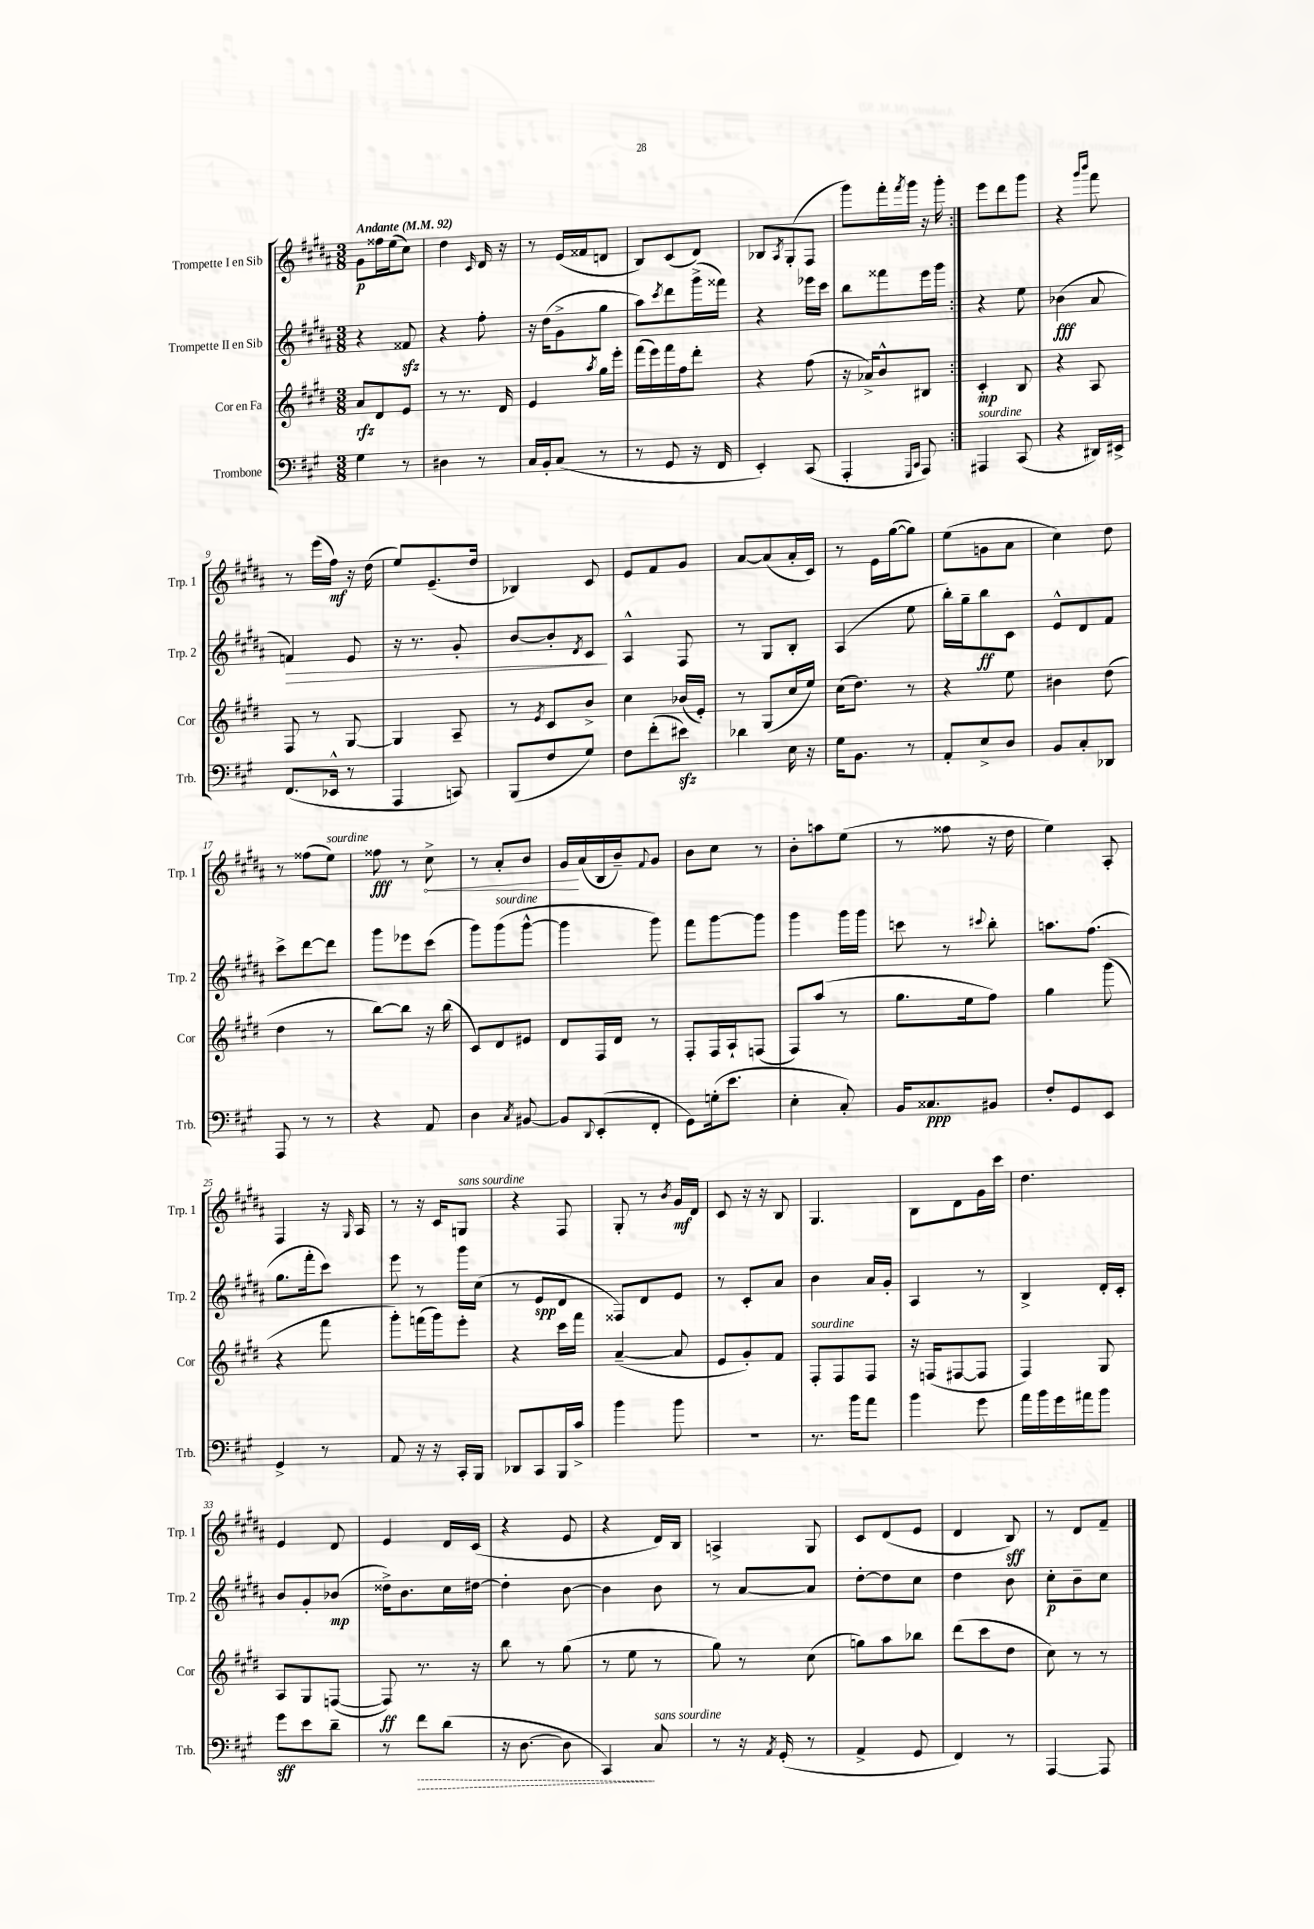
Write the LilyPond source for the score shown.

<<
\new StaffGroup <<
\new Staff = "s0" \with { instrumentName = "Trompette I en Sib" shortInstrumentName = "Trp. 1" } {
    \clef treble \key b \major \numericTimeSignature \time 3/8 \tempo "Andante" 4 = 92
    \repeat volta 2 { gis'8\p fisis''16 e''16( cis''8) |
    dis''4 \grace { cis'16 } dis'16 r16 |
    r8 e'16( fisis'16 d'8 |
    b8) cis'8( dis'8) |
    bes8 \acciaccatura { ais8 } gis8-.( fis8 |
    gis'''8) fis'''16-. \acciaccatura { fis'''8 } gis'''16 r16 gis'''16-. | }
    e'''8 dis'''8 gis'''8 |
    r4 \grace { gis'''16 b'''16 } fis'''8 |
    r8 e'''16( fis''16\mf) r16 dis''16( |
    e''8) e'8.--( dis''16 |
    bes4) cis'8 |
    e'8 fis'8 gis'8 |
    ais'8~ ais'8( ais'16-. cis'16) |
    r8 e'16 gis''16~( gis''8) |
    e''8( g'8 ais'8 |
    cis''4) dis''8 |
    r8 fisis''8( e''8^\markup { \italic "sourdine" }) |
    fisis''8\fff r8 \once \override Hairpin.circled-tip = ##t cis''8->\< |
    r8 ais'8-. b'8 |
    gis'16\! ais'16( b16 b'16--) \appoggiatura { fis'8 } gis'8 |
    b'8 cis''8 r8 |
    b'8-. a''8 e''8( |
    r8 fisis''8 r16 dis''16 |
    e''4) ais8-. |
    fis4 r16 \grace { gis16 } ais16 |
    r8 r16 cis'16 g8^\markup { \italic "sans sourdine" } |
    r4 fis8 |
    gis8-. r8 \acciaccatura { b'8 } gis'16\mf dis'16 |
    cis'8 r16 r16 b8 |
    gis4. |
    b8 dis'8 gis'16 cis'''16 |
    dis''4. |
    e'4 dis'8 |
    e'4 dis'16 cis'16( |
    r4 e'8 |
    r4 dis'16) b16 |
    a4-> gis8 |
    cis'8 dis'8( e'8 |
    dis'4 b8\sff) |
    r8 dis'8 fis'8-- \bar "|." |
}
\new Staff = "s1" \with { instrumentName = "Trompette II en Sib" shortInstrumentName = "Trp. 2" } {
    \clef treble \key b \major \numericTimeSignature \time 3/8
    \repeat volta 2 { r4 fisis'8\sfz |
    r4 fis''8-. |
    r16 dis''16( gis'8-> gis''8 |
    ais''8) \acciaccatura { cis'''8 } dis'''8 gis'''16->( fisis'''16) |
    r4 ees'''16 cis'''16 |
    b''8 fisis'''8 e'''16 gis'''16 | }
    r4 e''8 |
    bes'4\fff( ais'8 |
    f'4\>) e'8 |
    r16 r8. gis'8-. |
    b'8~ b'8-. \acciaccatura { dis'8 } cis'8\! |
    ais4-^ fis8 |
    r8 gis8 b8-. |
    ais4( e''8 |
    b''16-.) gis''16-- b''8\ff cis'8 |
    e'8-^ dis'8 fis'8 |
    cis'''8-> dis'''8~ dis'''8 |
    gis'''8 ees'''8 cis'''8( |
    gis'''8) gis'''8^\markup { \italic "sourdine" }( gis'''8~-^ |
    gis'''4 gis'''8) |
    fis'''8 gis'''8~ gis'''8 |
    gis'''4 gis'''16 gis'''16 |
    c'''8 r8 \appoggiatura { cis'''8 } b''8-. |
    a''8. fis''8.( |
    gis''8. fis'''16-. cis'''8) |
    e'''8 r8 gis'''16 cis''16( |
    r8 e'8\spp dis'8 |
    fisis8) dis'8 e'8 |
    r8 cis'8-. ais'8 |
    b'4 ais'16 gis'16-. |
    ais4 r8 |
    b4-> dis'16-. cis'16-. |
    b'8 gis'8-. bes'8\mp( |
    disis''16->) b'8. cis''16 dis''16~ |
    dis''4-. b'8~ |
    b'4 b'8 |
    r8 ais'8~ ais'8 |
    dis''8~-. dis''8 cis''8 |
    dis''4 b'8 |
    cis''8-.\p b'8-- cis''8 \bar "|." |
}
\new Staff = "s2" \with { instrumentName = "Cor en Fa" shortInstrumentName = "Cor" } {
    \clef treble \key e \major \numericTimeSignature \time 3/8
    \repeat volta 2 { a'8\rfz dis'8 e'8 |
    r8 r8. dis'16 |
    e'4 \acciaccatura { a''8 } gis''16 e'''16-. |
    fis'''16( e'''16) fis'''16 fis''16 dis'''8-. |
    r4 fis''8( |
    r16 aes'16->) b'8-^ bis8 | }
    cis'4-.\mp b8 |
    r4 a8 |
    fis8 r8 gis8~ |
    gis4 a8-- |
    r8 \acciaccatura { e'8 } cis'8 b'8-> |
    cis''4 bes'16( e'16-.) |
    r8 gis8( cis''16 e''16) |
    cis''16( dis''8.) r8 |
    r4 e''8 |
    bis'4 dis''8( |
    dis''4 r8 |
    b''8~) b''8 r16 b''16( |
    cis'8) dis'8 eis'8 |
    dis'8 fis16 dis'16 r8 |
    fis8-. fis16 a16-! f8( |
    fis8) a''8( r8 |
    gis''8. e''16 fis''8) |
    gis''4 gis'''8( |
    r4 fis'''8 |
    gis'''8-.) f'''16( gis'''16) e'''8-. |
    r4 cis'''16 fis'''16 |
    a'4~--( a'8 |
    e'8 gis'8-.) fis'8 |
    fis8-.^\markup { \italic "sourdine" } fis8 fis8 |
    r16 f16( fis8~ fis8 |
    fis4) gis8 |
    a8 gis8 f8~( |
    f8\ff) r8. r16 |
    b''8 r8 gis''8( |
    r8 e''8 r8 |
    gis''8) r8 cis''8( |
    g''8) a''8 bes''8 |
    dis'''8( cis'''8 dis''8 |
    cis''8) r8 r8 \bar "|." |
}
\new Staff = "s3" \with { instrumentName = "Trombone" shortInstrumentName = "Trb." } {
    \clef bass \key a \major \numericTimeSignature \time 3/8
    \repeat volta 2 { gis4 r8 |
    dis4 r8 |
    cis16 b,16-. cis8( r8 |
    r8 gis,8 r16 fis,16 |
    e,4-.) cis,8( |
    a,,4-. \grace { gis,,16 cis,16 } a,,8) | }
    ais,,4^\markup { \italic "sourdine" } cis,8( |
    r4 dis,16) eis,16-> |
    fis,8.( ees,16-^ r8 |
    a,,4 c,8) |
    b,,8( fis8 gis8) |
    fis8 fis'8-.( eis'8\sfz) |
    des'4 e16 r16 |
    gis16 b,8. r8 |
    a,8-. e8-> d8 |
    b,8 cis8-. des,8 |
    a,,8 r8 r8 |
    r4 a,8 |
    d4 \acciaccatura { cis8 } bis,8~ |
    bis,8 \appoggiatura { d,8 } e,8-.( fis,8-. |
    gis,8) g16-.( e'8. |
    e4-. cis8-.) |
    b,16 cisis8.\ppp bis,8 |
    fis8-. gis,8 e,8 |
    gis,4-> r8 |
    a,8 r16 r16 cis,16-. b,,16 |
    des,8 cis,8 b,,16 cis'16-> |
    b'4 b'8 |
    R4. |
    r8. b'16 a'8 |
    b'4 gis'8 |
    a'16 b'16 gis'16 ais'16 b'8 |
    gis'8\sff e'8 d'8-- |
    r8 \once \override Hairpin.style = #'dashed-line fis'8\> d'8( |
    r16 d8.~ d8 |
    cis,4\!) cis8^\markup { \italic "sans sourdine" } |
    r8 r16 \acciaccatura { a,8 } gis,16-.( r8 |
    a,4-> gis,8 |
    fis,4) r8 |
    a,,4~ a,,8 \bar "|." |
}
>>
>>
